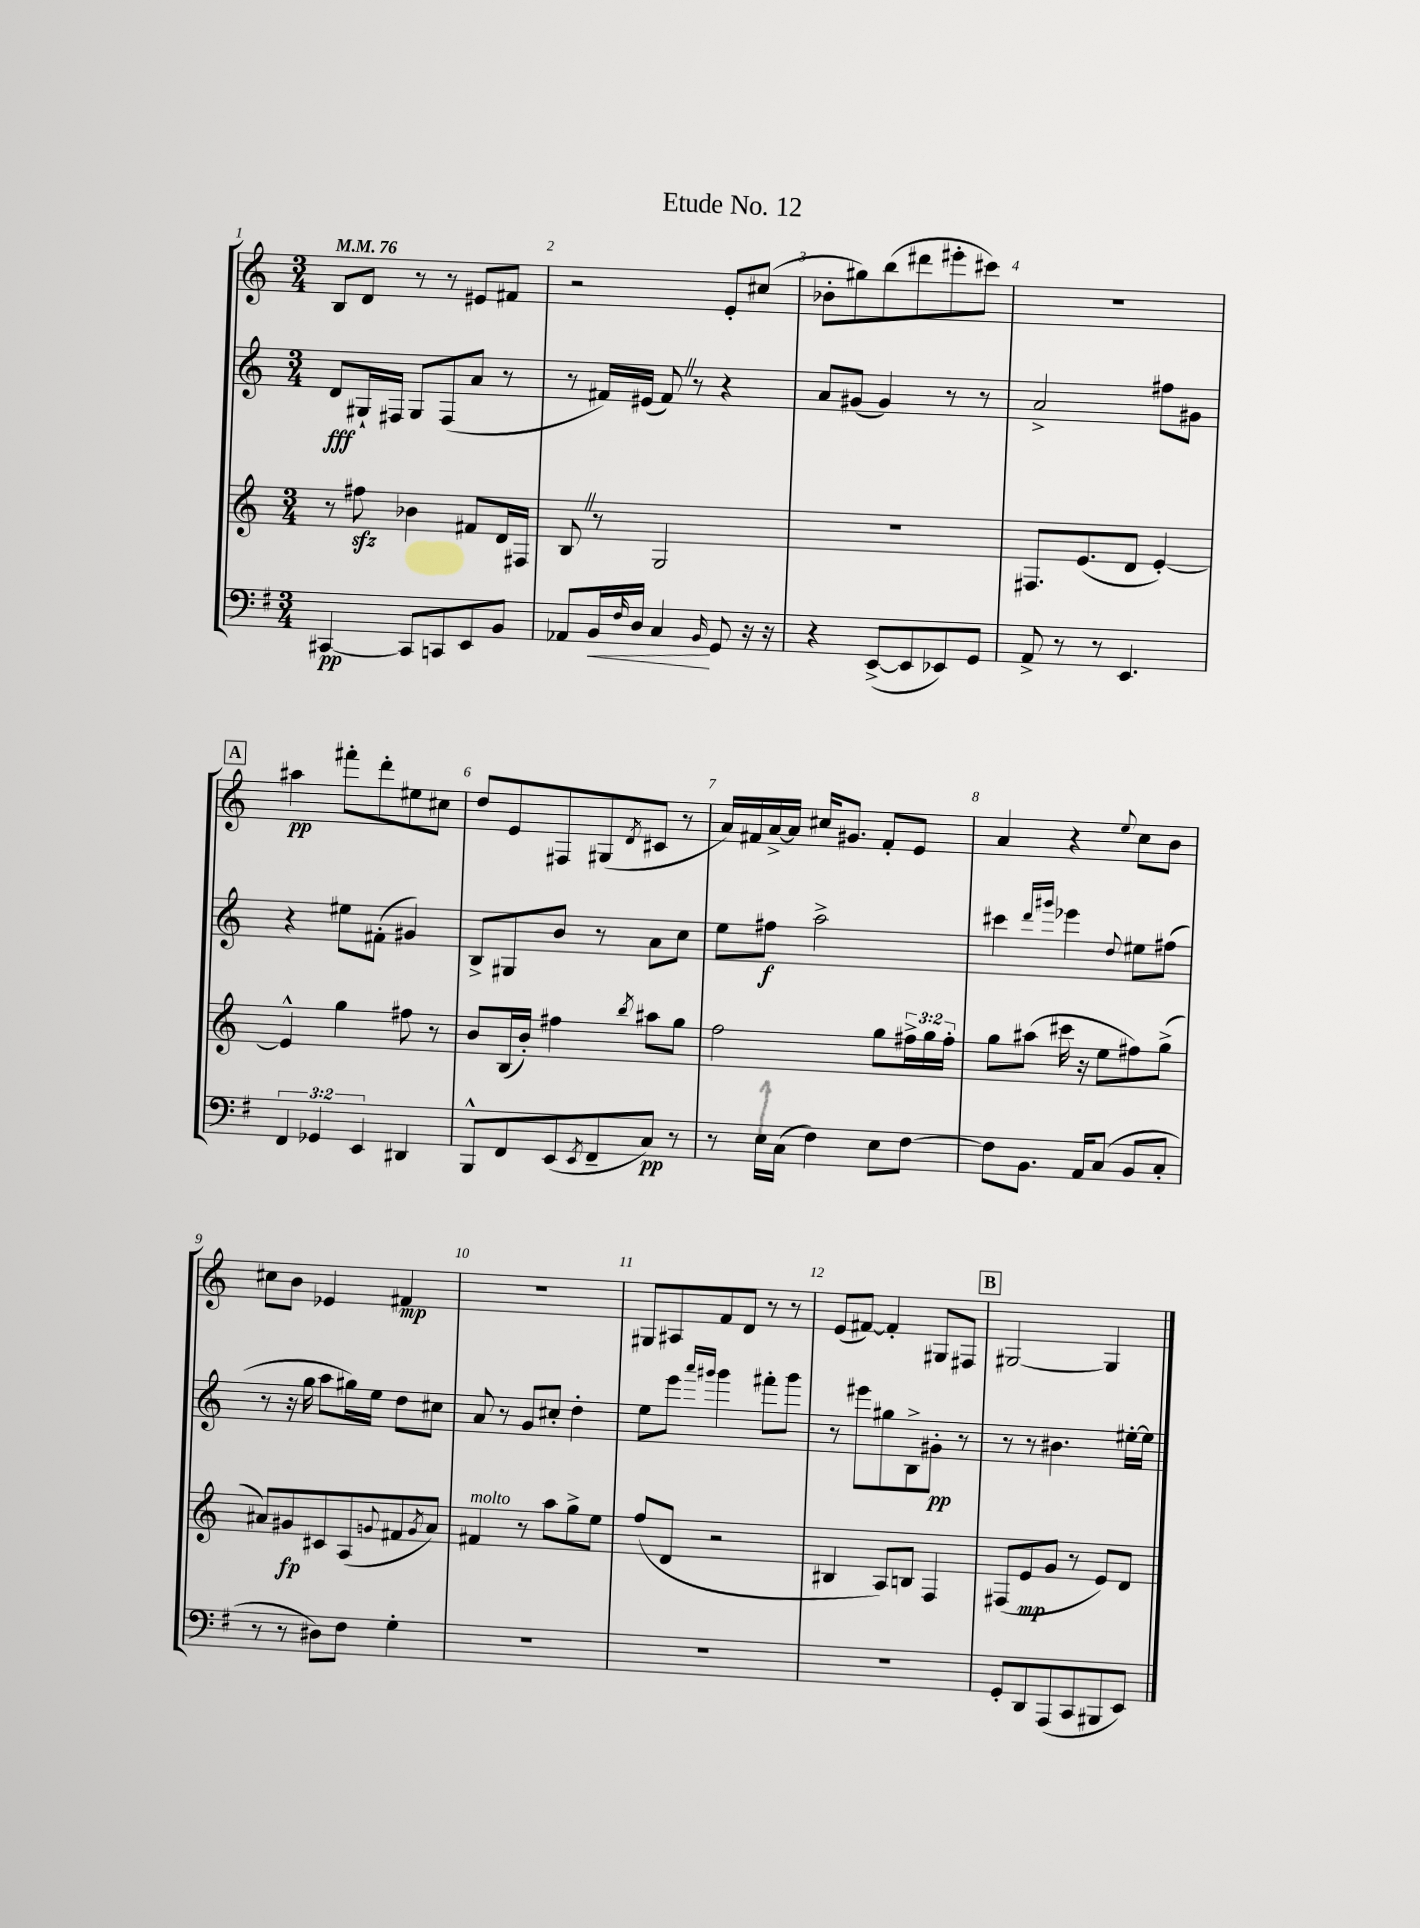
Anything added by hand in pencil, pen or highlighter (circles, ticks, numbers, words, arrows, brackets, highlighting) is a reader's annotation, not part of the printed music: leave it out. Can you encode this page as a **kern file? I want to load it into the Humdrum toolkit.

**kern	**kern	**kern	**kern
*staff4	*staff3	*staff2	*staff1
*clefF4	*clefG2	*clefG2	*clefG2
*k[f#]	*k[]	*k[]	*k[]
*M3/4	*M3/4	*M3/4	*M3/4
*MM76	*MM76	*MM76	*MM76
[4CC#/	8r	8d/L	8B/L
.	8ff#\	16G#`/L	8d/J
.	.	16F#/JJ	.
8CC#/]L	4b-\	8G#/L	8r
8CC/	.	(8F#/	8r
8EE/	8f#/L	8a/J	8e#/L
8BB/J	16d/L	8r	8f#/J
.	16F#/JJ	.	.
=	=	=	=
8AA-/L	8B/	8r	2r
16BB/L	8r	16f#/LL)	.
16qqF#/	.	.	.
16D/JJ	.	(16e#/JJ	.
4C/	2G/	8f#/)	.
.	.	8r	.
16qqBB/	.	.	.
8GG/	.	4r	8e'/L
16r	.	.	(8cc#/J
16r	.	.	.
=	=	=	=
4r	2.r	8a/L	8b-'\L
.	.	(8g#/J	8gg#\)
([8EE^/L	.	4g#/)	(8bb\
8EE/]	.	.	8ddd#\
8EE-/)	.	8r	8eee#'\
8GG/J	.	8r	8ccc#\J)
=	=	=	=
8AA^/	8.F#/L	2a^/	2.r
8r	.	.	.
.	(8.e/	.	.
8r	.	.	.
4.EE/	8d/J	.	.
.	[4e'/)	8ff#\L	.
.	.	8g#\J	.
=	=	=	=
6FF#/	4e^^/]	4r	4aa#\
6GG-/	.	.	.
.	4gg\	8ee#\L	8fff#'\L
6EE/	.	.	.
.	.	(8f#'\J	8ddd'\
4DD#/	8ff#\	4g#/)	8ee#\
.	8r	.	8cc#\J
=	=	=	=
8BBB^^/L	8b/L	8B^/L	8dd/L
8FF#/	(16B/L	8G#/	8e/
.	16b'/JJ)	.	.
(8EE/	4ff#\	8b/J	8F#/
8qEE/	.	.	.
8FF#~/	.	8r	(8G#/
.	8qbb/	.	8qd/
8C/J)	8aa#\L	8a\L	8c#/J
8r	8gg\J	8cc\J	8r
=	=	=	=
8r	2ff\	8ee\L	16a/LL)
.	.	.	16f#/
16E\LL	.	8ff#\J	[16a^/
(16C\JJ	.	.	16a/]JJ
4F#\)	.	2aa^\	16cc#/LK
.	.	.	8.g#/J
8E\L	8gg\L	.	8f#'/L
[8F#\J	24ff#^\L	.	8e/J
.	24gg\	.	.
.	24ff#'\JJ	.	.
=	=	=	=
8F#\]L	8gg\L	4ccc#\	4a/
8.BB\J	(8aa#\J	.	.
.	.	16qqddd/LL	.
.	.	16qqggg#/JJ	.
.	16ccc#\	4eee-\	4r
16AA/LK	16r	.	.
(8C/J	8ee\L	.	.
.	.	8qqdd/	8qqee/
8BB/L	8ff#\)	8ee#\L	8cc\L
8C'/J	(8gg^\J	(8ff#\J	8b\J
=	=	=	=
8r	8a#/L)	8r	8cc#\L
8r	8g#/	16r	8b\J
.	.	16gg\	.
8D#\L)	8c#/	8aa\L	4e-/
8F#\J	(8A/	16gg#\L)	.
.	.	16ee\JJ	.
.	8qqg/	.	.
4G'\	8f#/	8dd\L	4f#/
.	8qg/	.	.
.	8a#/J)	8cc#\J	.
=	=	=	=
2.r	4f#/	8a/	2.r
.	.	8r	.
.	8r	8g/L	.
.	8aa\L	8cc#'/J	.
.	8gg^\	4dd'\	.
.	8ee\J	.	.
=	=	=	=
2.r	(8ff/L	8ee\L	8G#/L
.	8d/J	8eee\J	8A#/
.	.	16qqaaa/LL	.
.	.	16qqggg#/JJ	.
.	2r	4ggg#\	8f/
.	.	.	8d/J
.	.	8fff#'\L	8r
.	.	8ggg#\J	8r
=	=	=	=
2.r	4B#/	8r	(8e/L
.	.	8eee#\L	[8f#/J)
.	8A/L)	8gg#\	4f#'/]
.	8B/J	8B^\	.
.	4F/	8g#'\J	8G#/L
.	.	8r	8F#/J
=	=	=	=
8GG'/L	(8F#/L	8r	[2G#/
8DD/	8e/	8r	.
(8AAA/	8g/J	4.b#\	.
8CC/	8r	.	.
8BBB#/	8e/L)	.	4G#/]
8EE/J)	8d/J	[16ee#'\LL	.
.	.	16ee#\]JJ	.
==	==	==	==
*-	*-	*-	*-
